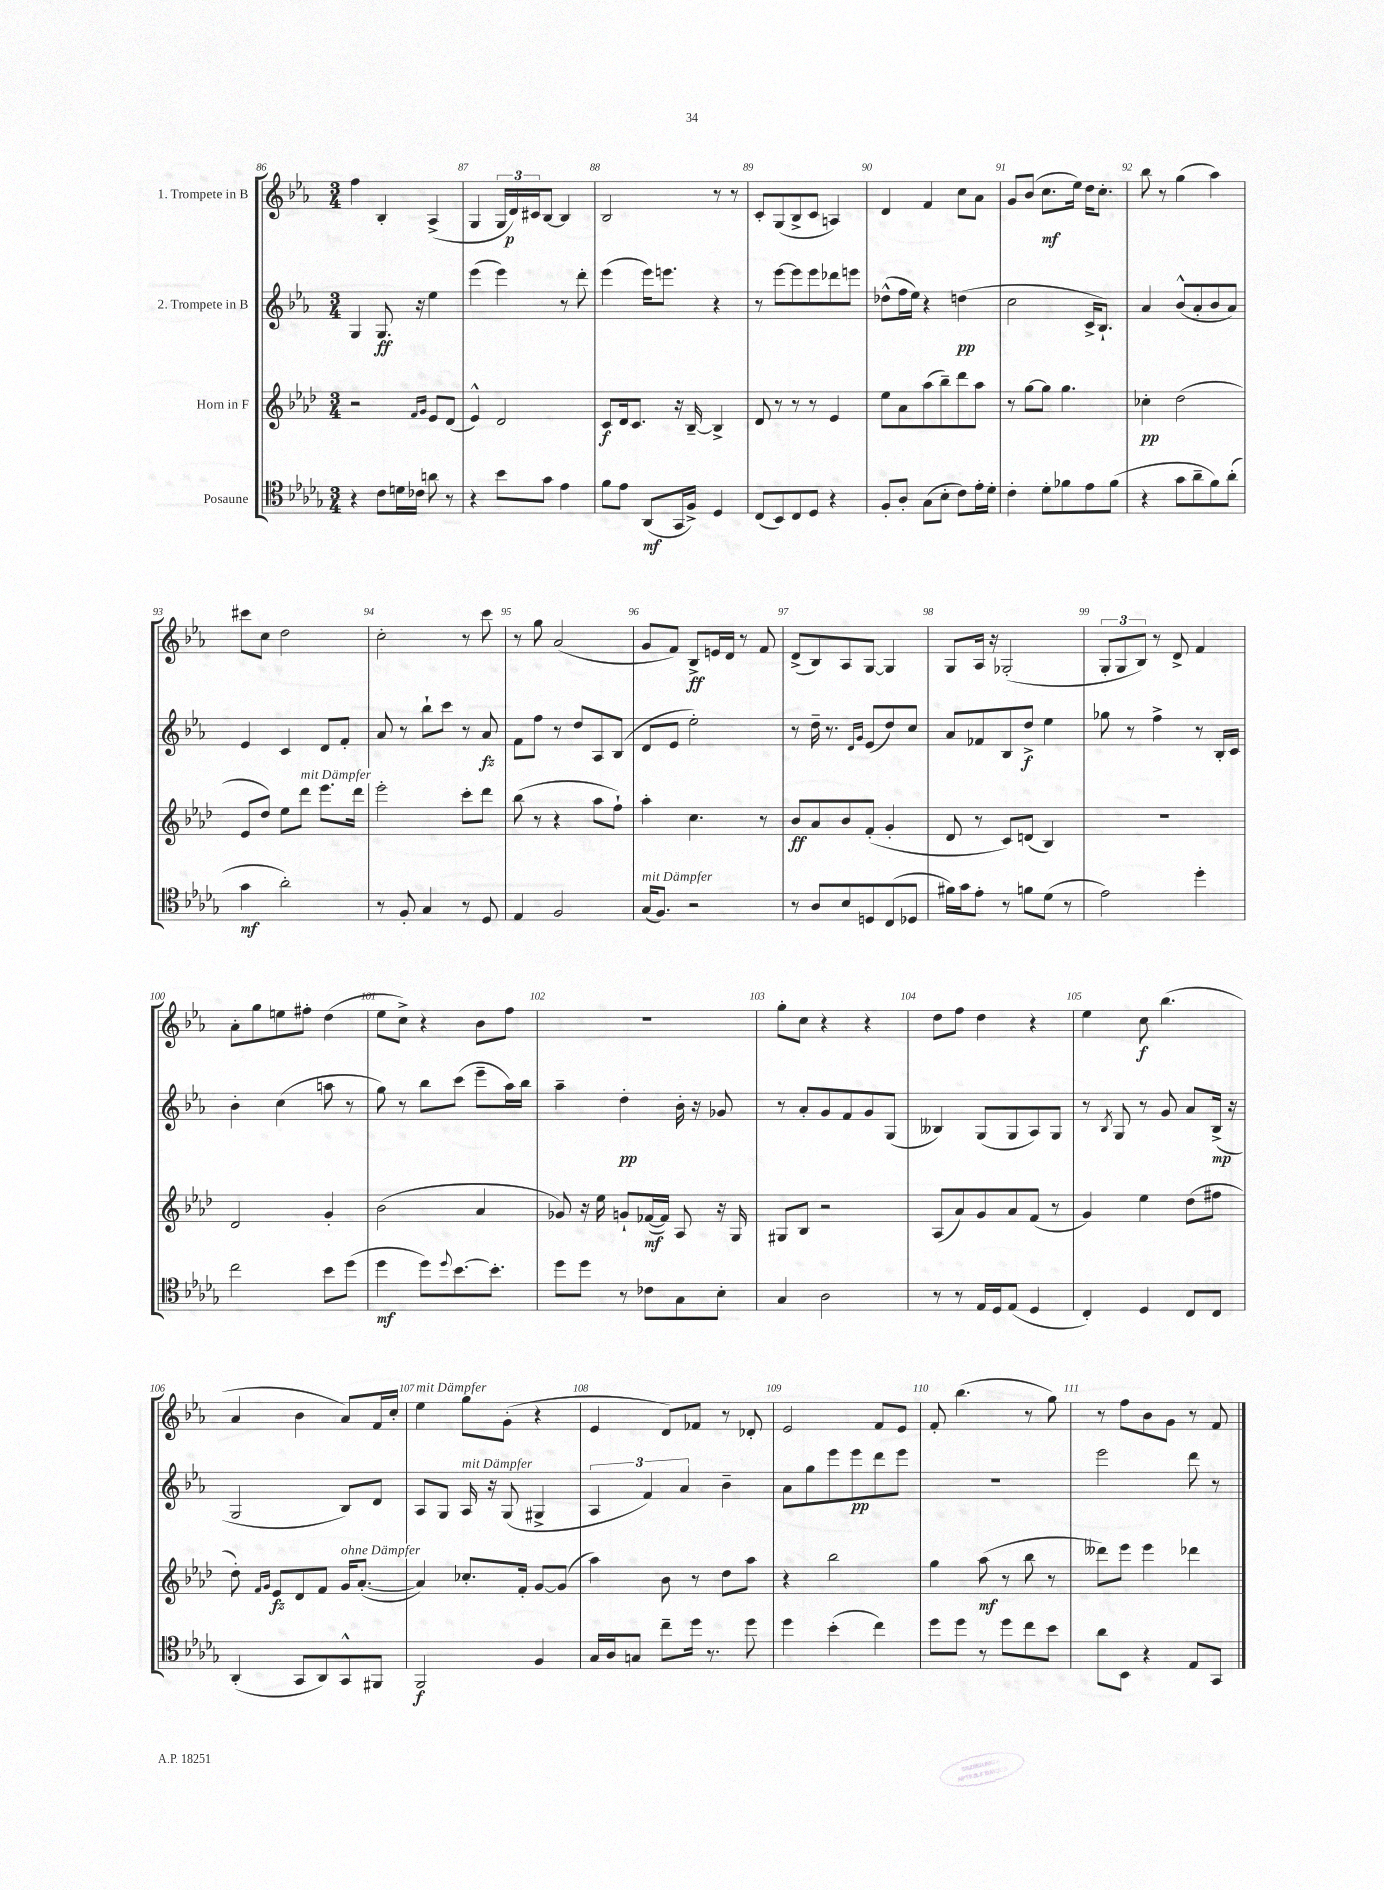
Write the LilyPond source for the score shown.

<<
\new StaffGroup <<
\new Staff = "s0" \with { instrumentName = "1. Trompete in B" } {
    \clef treble \key ees \major \numericTimeSignature \time 3/4
    f''4 bes4-. aes4->( |
    g4 \tuplet 3/2 { g16 d'16\p) cis'16 } bes8~ bes4 |
    bes2 r8 r8 |
    c'8-. g8( bes8-> c'8 a4) |
    d'4 f'4 c''8 aes'8 |
    g'8 bes'8( c''8.\mf ees''16) d''16 c''8.-. |
    bes''8 r8 g''4( aes''4) |
    cis'''8 c''8 d''2 |
    c''2-. r8 c'''8 |
    r8 g''8 aes'2( |
    g'8 f'8) bes8->\ff e'16 d'16 r8 f'8 |
    d'8->( bes8) aes8 g8~ g4 |
    g8 aes16 r16 ges2-.( |
    \tuplet 3/2 { g8-. g8 bes8) } r8 d'8-> f'4 |
    aes'8-. g''8 e''8 fis''8-. d''4( |
    ees''8 c''8->) r4 bes'8 f''8 |
    R2. |
    g''8-. c''8 r4 r4 |
    d''8 f''8 d''4 r4 |
    ees''4 c''8\f bes''4.( |
    aes'4 bes'4 aes'8) f'16 c''16-. |
    ees''4^\markup { \italic "mit Dämpfer" } g''8 g'8-.( r4 |
    ees'4 d'8) fes'8 r8 des'8-. |
    ees'2 f'8 ees'8 |
    f'8-. bes''4.( r8 g''8) |
    r8 f''8 bes'8 g'8 r8 f'8 \bar "|." |
}
\new Staff = "s1" \with { instrumentName = "2. Trompete in B" } {
    \clef treble \key ees \major \numericTimeSignature \time 3/4
    g4 g8.\ff r16 ees''4 |
    ees'''4( ees'''4) r8 d'''8-. |
    ees'''4( ees'''16) e'''8. r4 |
    r8 ees'''8~ ees'''8 ees'''8 des'''8 e'''8 |
    des''8-^( f''16 ees''16) r4 d''4\pp( |
    c''2 c'16-> bes8.-!) |
    aes'4 bes'8-^( aes'8-. bes'8 aes'8) |
    ees'4 c'4 d'8 f'8-. |
    aes'8 r8 bes''8-! c'''8 r8 aes'8\fz |
    f'8 f''8 r8 d''8 aes8 bes8( |
    d'8 ees'8 ees''2-.) |
    r8 d''16-- r8. \grace { d'16 g'16 } ees'8( d''8) c''8 |
    aes'8 fes'8 bes8 d''8->\f ees''4 |
    ges''8 r8 f''4-> r8 bes16-. c'16 |
    bes'4-. c''4( a''8 r8 |
    g''8) r8 bes''8 c'''8( ees'''8-- aes''16) bes''16 |
    aes''4-- d''4-.\pp bes'16-. r16 ges'8 |
    r8 aes'8-. g'8 f'8 g'8 g8( |
    beses4) g8( g8 aes8) g8 |
    r8 \acciaccatura { bes8 } g8 r8 g'8 aes'8 bes16->\mp( r16 |
    g2 bes8) d'8 |
    aes8 g8 aes16^\markup { \italic "mit Dämpfer" } r16 g8( gis4-> |
    \tuplet 3/2 { aes4 f'4) aes'4 } bes'4-- |
    aes'8 g''8 ees'''8 ees'''8\pp d'''8 ees'''8 |
    R2. |
    ees'''2 d'''8 r8 \bar "|." |
}
\new Staff = "s2" \with { instrumentName = "Horn in F" } {
    \clef treble \key aes \major \numericTimeSignature \time 3/4
    r2 \grace { f'16 g'16 } ees'8 des'8( |
    ees'4-^) des'2 |
    c'8\f des'16 c'8. r16 bes16~-- bes4-> |
    des'8 r8 r8 r8 ees'4 |
    ees''8 aes'8 aes''8( bes''8--) des'''8 aes''8 |
    r8 g''8~ g''8 g''4. |
    ces''4-.\pp des''2( |
    ees'8 des''8) ees''8 des'''8^\markup { \italic "mit Dämpfer" } ees'''8. des'''16 |
    ees'''2-. c'''8-. des'''8 |
    bes''8( r8 r4 aes''8 f''8-!) |
    aes''4-. c''4. r8 |
    bes'8\ff aes'8 bes'8 f'8-.( g'4-. |
    des'8 r8 c'8) d'8( bes4) |
    R2. |
    des'2 g'4-. |
    bes'2( aes'4 |
    ges'8) r16 ees''16 g'8-! fes'16~\mf( fes'16) aes8 r16 g16 |
    gis8 bes8 r2 |
    aes8( aes'8) g'8 aes'8 f'8( r8 |
    g'4) ees''4 des''8( fis''8 |
    des''8-.) \grace { f'16 g'16 } ees'8\fz des'8 f'8 g'16^\markup { \italic "ohne Dämpfer" } aes'8.~-.( |
    aes'4) ces''8.-. f'16-. g'8~ g'8( |
    aes''4) bes'8 r8 des''8 aes''8 |
    r4 bes''2 |
    g''4 aes''8\mf( r8 bes''8 r8 |
    deses'''8) ees'''8 ees'''4 des'''4 \bar "|." |
}
\new Staff = "s3" \with { instrumentName = "Posaune" } {
    \clef tenor \key des \major \numericTimeSignature \time 3/4
    r4 c'8 d'16 ces'16 a'8 r8 |
    r4 bes'8 ges'8 ees'4 |
    f'8 ees'8 aes,8\mf( ges,16 f16->) des4 |
    c8( bes,8) c8 des8 r4 |
    f8-. aes8-. ges8( bes8-. c'8) ees'16-. des'16-. |
    c'4-. des'8-. fes'8 ees'8 fes'8( |
    r4 ges'8 aes'8-- f'8) aes'8-.( |
    ges'4\mf aes'2-.) |
    r8 f8-. ges4 r8 des8 |
    ees4 f2 |
    ges16^\markup { \italic "mit Dämpfer" }( f8.) r2 |
    r8 aes8 bes8 d8 c8( des8 |
    fis'16) ges'16 ees'8-. r8 f'8 des'8( r8 |
    ees'2) des''4-. |
    c''2 bes'8 des''8( |
    des''4\mf des''8) \appoggiatura { des''8 } bes'8.~ bes'8.-. |
    des''8 des''8 r8 ces'8 ges8 bes8-. |
    ges4 aes2 |
    r8 r8 ees16 des16 ees8( des4 |
    c4-.) des4 c8 c8 |
    aes,4-.( ges,8 aes,8) ges,8-^ fis,8 |
    f,2\f f4 |
    ges16 aes16 g8 c''8-- des''16 r8. des''8 |
    des''4 bes'4-.( c''4) |
    des''8 des''8 r8 des''8 c''8 bes'8 |
    aes'8 bes,8 r4 ees8 ges,8 \bar "|." |
}
>>
>>
\layout { \context { \Score currentBarNumber = #86 \override BarNumber.break-visibility = ##(#f #t #t) barNumberVisibility = #all-bar-numbers-visible } }
